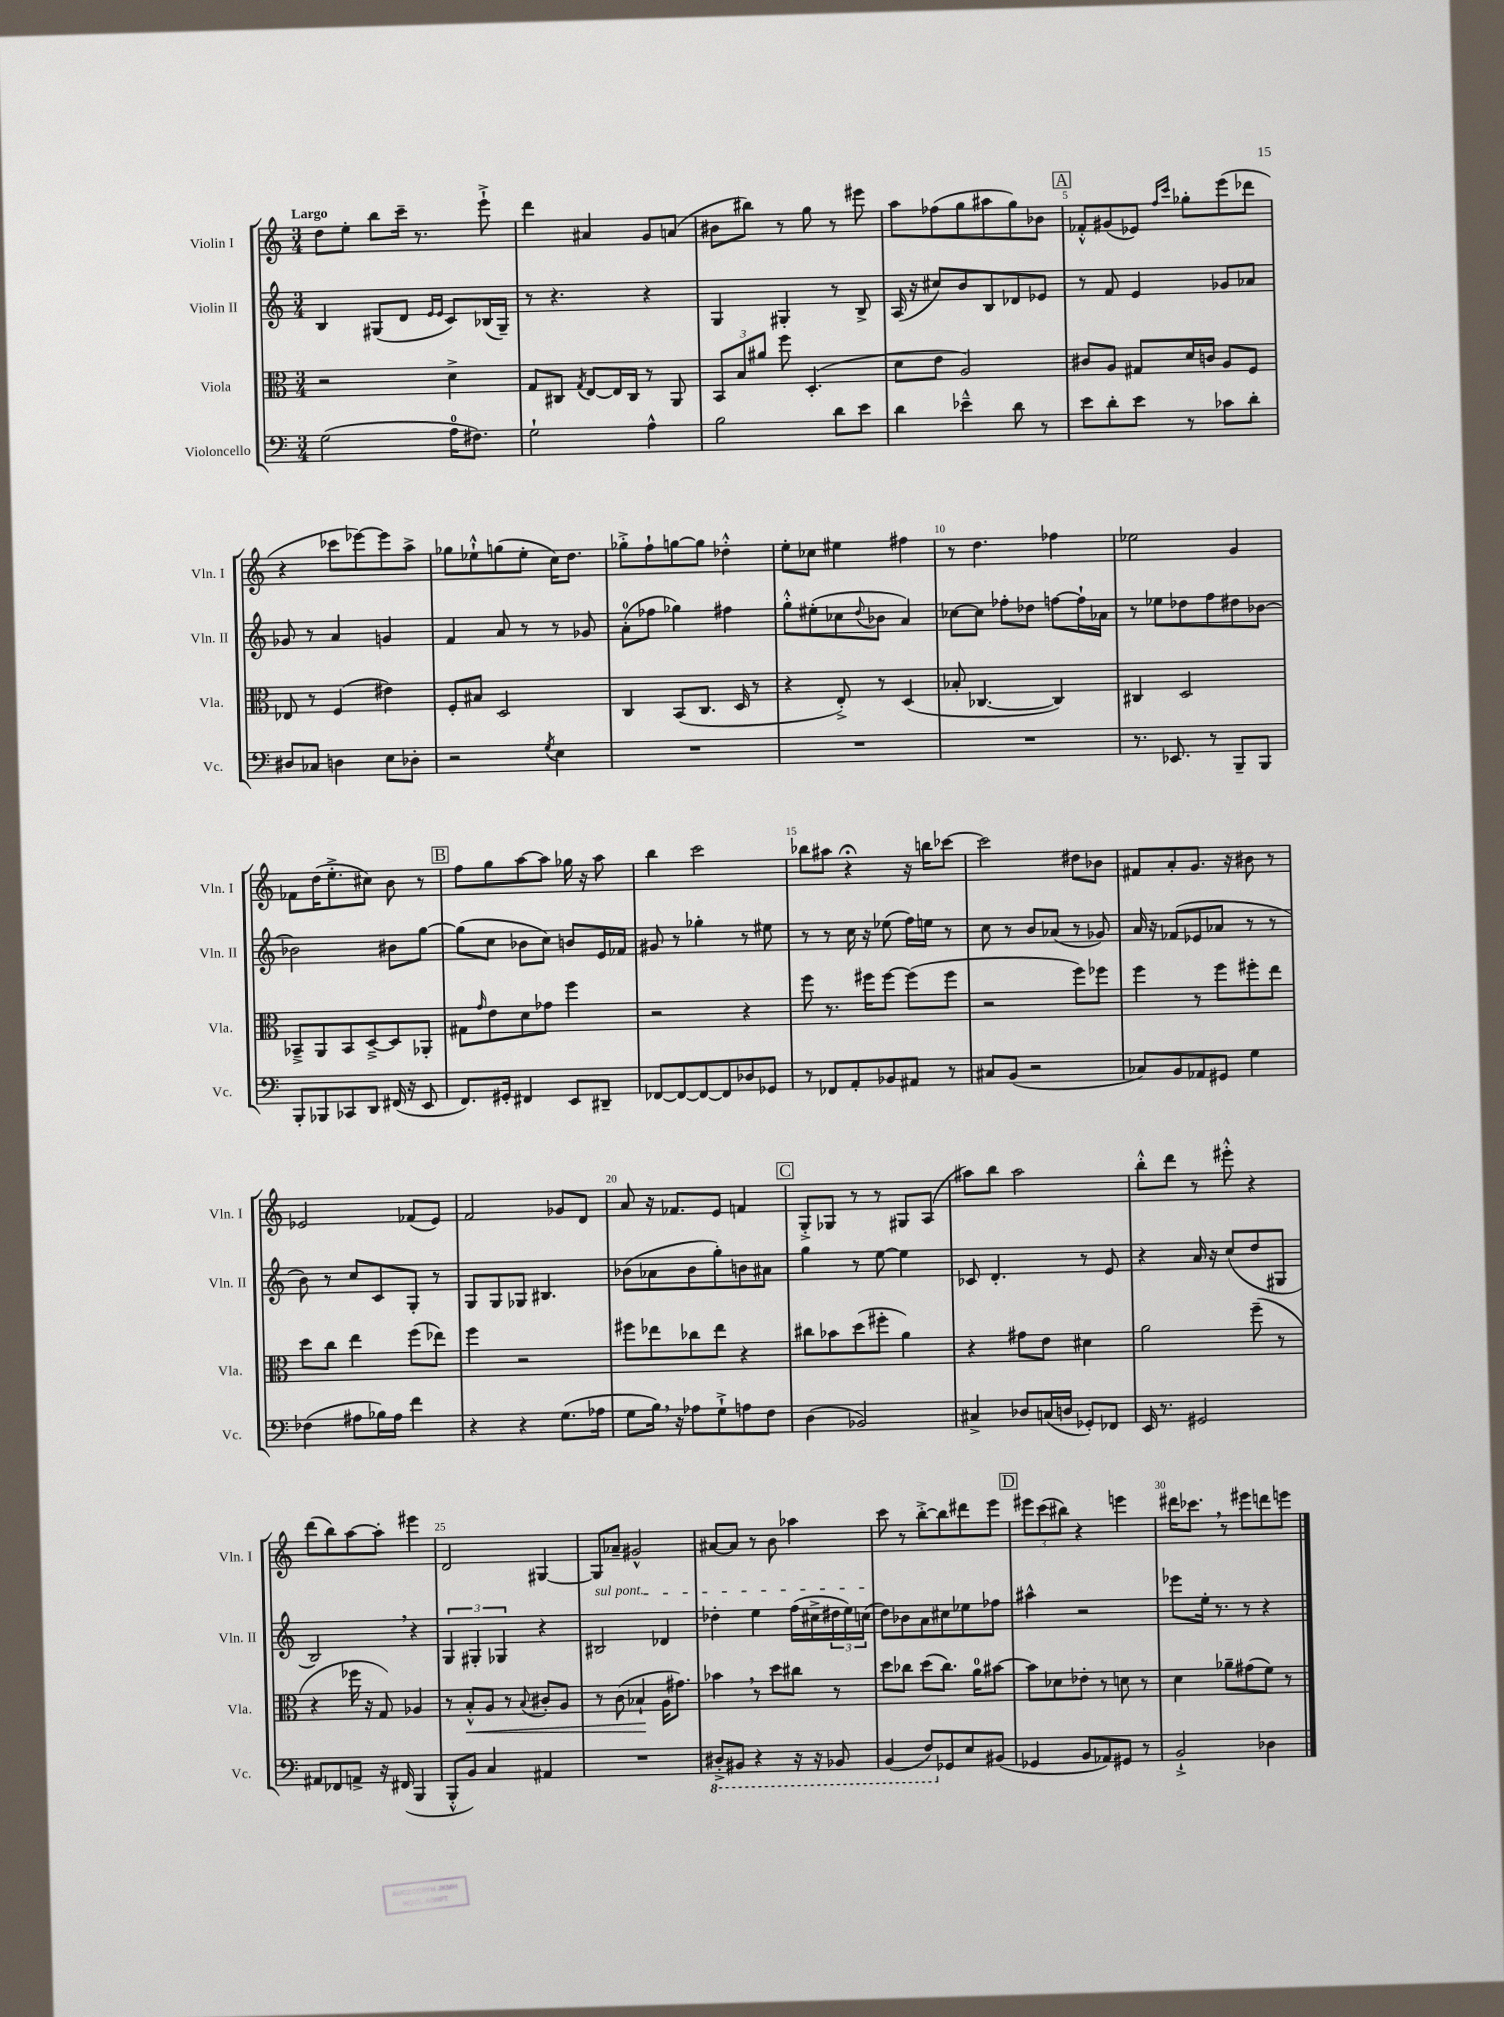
<<
\new StaffGroup <<
\new Staff = "s0" \with { instrumentName = "Violin I" shortInstrumentName = "Vln. I" } {
    \clef treble \key c \major \numericTimeSignature \time 3/4 \tempo "Largo"
    d''8 e''8-. b''8 c'''16-- r8. e'''8-!-> |
    d'''4 ais'4 g'8 a'8( |
    bis'8 bis''8) r8 g''8 r8 eis'''8 |
    a''8 fes''8( g''8 ais''8 g''8) bes'8 |
    \mark \markup { \box "A" } fes'8-.-^ gis'8( ees'8) \grace { f''16 c'''16 } ges''8-. e'''8( des'''8 |
    r4 ces'''8 ees'''8~) ees'''8 a''8-> |
    ges''8 ees''8-!-^ g''8( ees''8-. c''16) d''8. |
    ges''8-.-> f''8-! g''8~ g''8 des''4-.-^ |
    e''8-. ces''8 eis''4 fis''4 |
    r8 d''4. fes''4 |
    ees''2 g'4 |
    fes'8 d''16( e''8.-.-> cis''8) b'8 r8 |
    \mark \markup { \box "B" } f''8 g''8 a''8~ a''8 ges''16 r16 a''8 |
    b''4 c'''2 |
    bes''8 ais''8 r4\fermata r16 b''16 ces'''8~ |
    ces'''2 dis''8 bes'8 |
    fis'8 a'8-. g'8. r16 bis'8 r8 |
    ees'2 fes'8( ees'8) |
    f'2 ges'8 d'8 |
    a'8 r16 fes'8. e'8 f'4 |
    \mark \markup { \box "C" } g8-.-> ges8 r8 r8 gis8 a8( |
    ais''8) b''8 ais''2 |
    b''8-.-^ d'''8 r8 eis'''8-.-^ r4 |
    d'''8( b''8) a''8~ a''8-. eis'''4 |
    d'2 gis4~ |
    gis8 aes'8-- gis'2-^ |
    ais'8~ ais'8 r8 b'8 aes''4 |
    c'''8 r8 b''8~-.-> b''8 dis'''8 e'''8 |
    \mark \markup { \box "D" } \tuplet 3/2 { eis'''8 c'''8( bis''8) } r4 e'''4 |
    dis'''16 ces'''8. \breathe r8 eis'''8 d'''8 e'''8 \bar "|." |
}
\new Staff = "s1" \with { instrumentName = "Violin II" shortInstrumentName = "Vln. II" } {
    \clef treble \key c \major \numericTimeSignature \time 3/4
    b4 gis8( d'8 \grace { e'16 e'16 } c'8) bes16( gis16--) |
    r8 r4. r4 |
    g4 gis4-. r8 b8-> |
    a16( r16 cis''8) b'8 b8 des'8 ees'8 |
    \mark \markup { \box "A" } r8 f'8 e'4 ges'8 aes'8 |
    ges'8 r8 a'4 g'4 |
    f'4 a'8 r8 r8 ges'8 |
    a'8-0-.( fes''8 ges''4) fis''4 |
    g''8-.-^ eis''8-.( ces''8 \appoggiatura { d''8 } bes'8 a'4) |
    ces''8~ ces''8 fes''8-. des''8 f''8~ f''16-! aes'16 |
    r8 ees''8 des''8 f''8 dis''8 bes'8~ |
    bes'2 bis'8 g''8~ |
    \mark \markup { \box "B" } g''8( c''8 bes'8 c''8) b'8 e'16 fes'16 |
    gis'8 r8 ges''4-. r8 eis''8 |
    r8 r8 c''16 r16 ees''8( f''16) e''16 r8 |
    c''8 r8 b'8 aes'8( r8 ges'8) |
    a'16 r16 fes'8( ees'8 aes'8 r8 r8 |
    b'8) r8 c''8 c'8 g8-. r8 |
    g8 g8 ges8 bis4. |
    bes'8( aes'8 bes'8 g''8-.) b'8 ais'8 |
    \mark \markup { \box "C" } g''4 r8 e''8~ e''4 |
    ces'8 d'4.-. r8 e'8 |
    r4 a'16 r16 c''8( d''8 gis8 |
    b2) \breathe r4 |
    \tuplet 3/2 { g4 gis4-. ges4 } r4 |
    \once \override TextSpanner.bound-details.left.text = \markup { \italic "sul pont." } bis2\startTextSpan des'4 |
    des''4-. e''4 f''16( cis''16-> \tuplet 3/2 { dis''16 e''16) c''16\stopTextSpan( } |
    d''8) bes'8 a'8 cis''8 ees''8 fes''8 |
    \mark \markup { \box "D" } ais''4-^ r2 |
    ees'''8 e''16-. r8. r8 r4 \bar "|." |
}
\new Staff = "s2" \with { instrumentName = "Viola" shortInstrumentName = "Vla." } {
    \clef alto \key c \major \numericTimeSignature \time 3/4
    r2 d'4-> |
    g8 cis8 \acciaccatura { g8 } e8~ e16 cis16 r8 a,8 |
    \tuplet 3/2 { b,8 b8 ais'8 } f''8 d4.-.( |
    d'8 e'8 a2) |
    \mark \markup { \box "A" } cis'8 a8 gis8 d'16 c'16 a8 f8 |
    ees8 r8 f4( eis'4) |
    f8-. bis8 d2 |
    c4 b,8( c8. d16 r8 |
    r4 e8-.->) r8 d4( |
    bes8-. ces4.~ ces4) |
    cis4 d2 |
    bes,8---> a,8 bes,8 d8~---> d8 aes,8-. |
    \mark \markup { \box "B" } gis8 \grace { g'16 } e'8 d'8 ges'8 f''4 |
    r2 r4 |
    f''8 r8. fis''16 fis''8~ fis''8( fis''8 |
    r2 f''8) fes''8 |
    f''4 r8 f''8 fis''8-. e''8 |
    d''8 c''8 e''4 f''8( ees''8) |
    f''4 r2 |
    fis''8 ees''8 ces''8 ees''8 r4 |
    \mark \markup { \box "C" } cis''8 bes'8 d''8( fis''8-. a'4) |
    r4 gis'8 e'8 dis'4 |
    a'2 f''8--( r8 |
    r4 fes''16 r16 g8) aes4 |
    r8 b8-.-^\< a8 r8 \appoggiatura { b8 } cis'8-. a8 |
    r8 c'8( bes4-!\! a16 gis'8.) |
    bes'4 \breathe r8 d''8 cis''8 r8 |
    d''8 ces''8 d''8( ces''8.) a'16-0 bis'8~ |
    \mark \markup { \box "D" } bis'8 des'8 ees'8-. r8 d'8 r8 |
    d'4 aes'8-- gis'8( f'8) r8 \bar "|." |
}
\new Staff = "s3" \with { instrumentName = "Violoncello" shortInstrumentName = "Vc." } {
    \clef bass \key c \major \numericTimeSignature \time 3/4
    g2( a16-0 fis8.) |
    g2-! a4-^ |
    b2 d'8 e'8 |
    d'4 ees'4---^ d'8 r8 |
    \mark \markup { \box "A" } e'8 d'8-. e'8 r8 ces'8 d'8-. |
    dis8 ces8 d4 e8 des8-. |
    r2 \acciaccatura { g8 } e4 |
    R2. |
    R2. |
    R2. |
    r8. ees,8. r8 b,,8-- b,,8 |
    b,,8-. bes,,8 ces,8 d,8 fis,16( r16 e,8 |
    \mark \markup { \box "B" } f,8.) gis,16-. fis,4 e,8 dis,8-- |
    fes,8~ fes,8~ fes,8~ fes,8 des8 ges,8 |
    r8 fes,8 a,8-. bes,8 ais,8 r8 |
    cis8 b,8( r2 |
    ces8) b,8 aes,8 gis,8 g4 |
    fes4( ais8 bes16) ais16 f'4 |
    r4 r4 g8.( aes16 |
    g8 b16) \breathe r16 aes8 g8-!-> a8 f8 |
    \mark \markup { \box "C" } d4( bes,2) |
    cis4-> des8 c16( d16 ges,8-.) fes,8 |
    e,16 r8. gis,2 |
    ais,8 fes,8 a,8-> r16 fis,16( b,,4 |
    b,,8-.-^ b,8) c4 ais,4 |
    R2. |
    \ottava #-1 dis,8-.-> bis,,8 r4 r16 r16 bes,,8 |
    b,,4( f,8) \ottava #0 ges,8 e8 bis,8( |
    \mark \markup { \box "D" } ges,4 b,8 aes,8) gis,8 r8 |
    b,2-!-> des4 \bar "|." |
}
>>
>>
\layout { \context { \Score \override BarNumber.break-visibility = ##(#f #t #t) barNumberVisibility = #(every-nth-bar-number-visible 5) } }
